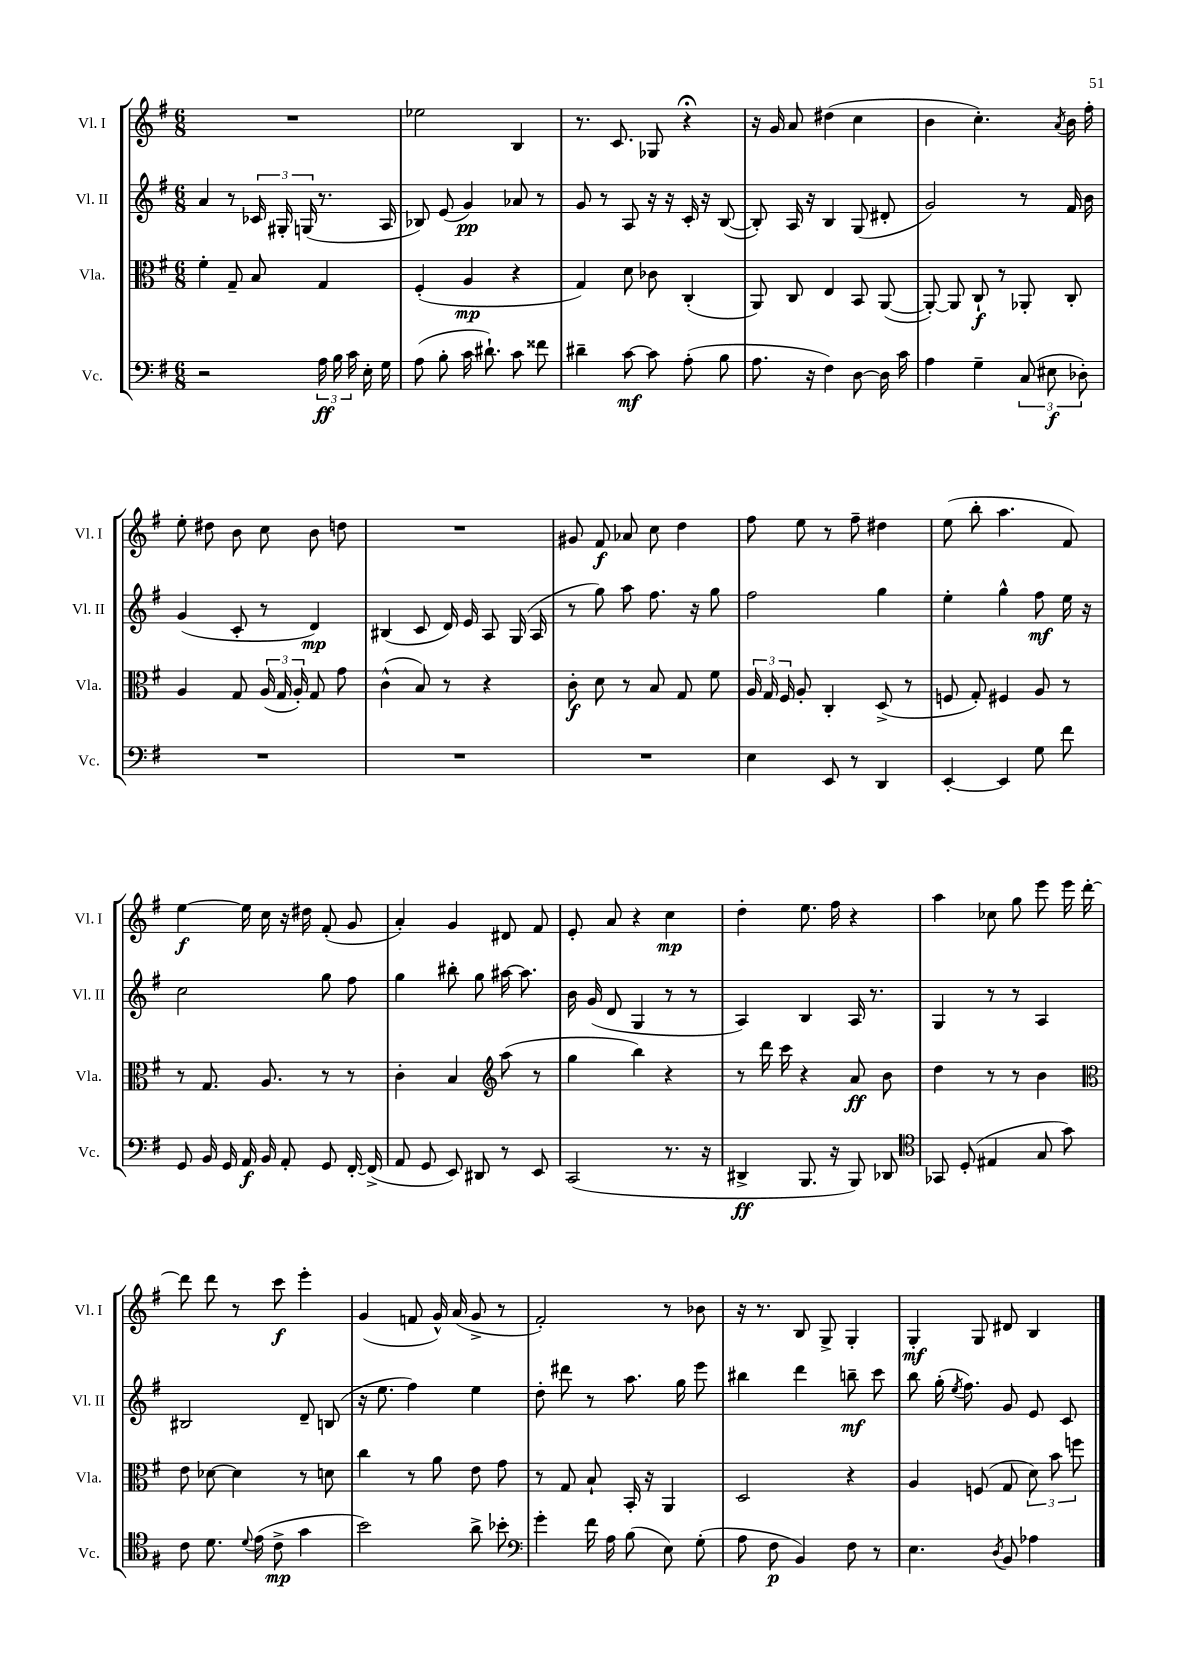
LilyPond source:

<<
\new StaffGroup <<
\new Staff = "s0" \with { instrumentName = "Vl. I" shortInstrumentName = "Vl. I" } {
    \clef treble \key g \major \numericTimeSignature \time 6/8
    \autoBeamOff R2. |
    ees''2 b4 |
    r8. c'8. ges8 r4\fermata |
    r16 g'16 a'8 dis''4( c''4 |
    b'4 c''4.-.) \acciaccatura { a'8 } b'16 fis''16-. |
    e''8-. dis''8 b'8 c''8 b'8 d''8 |
    R2. |
    gis'8 fis'8\f aes'8 c''8 d''4 |
    fis''8 e''8 r8 fis''8-- dis''4 |
    e''8( b''8-. a''4. fis'8) |
    e''4~\f e''16 c''16 r16 dis''16 fis'8-.( g'8 |
    a'4-.) g'4 dis'8 fis'8 |
    e'8-. a'8 r4 c''4\mp |
    d''4-. e''8. fis''16 r4 |
    a''4 ces''8 g''8 e'''8 e'''16 d'''16~-. |
    d'''8 d'''8 r8 c'''8\f e'''4-. |
    g'4( f'8 g'16-^) a'16( g'8-> r8 |
    fis'2-.) r8 bes'8 |
    r16 r8. b8 g8-> g4-. |
    g4-.\mf g8 dis'8 b4 \bar "|." |
}
\new Staff = "s1" \with { instrumentName = "Vl. II" shortInstrumentName = "Vl. II" } {
    \clef treble \key g \major \numericTimeSignature \time 6/8
    \autoBeamOff a'4 r8 \tuplet 3/2 { ces'16 gis16-. g16( } r8. a16 |
    bes8) e'8( g'4\pp) aes'8 r8 |
    g'8 r8 a8 r16 r16 c'16-. r16 b8~( |
    b8-.) a16 r16 b4 g8( dis'8-. |
    g'2) r8 fis'16 b'16 |
    g'4( c'8-. r8 d'4\mp) |
    bis4( c'8 d'16) e'16 a8 g16( a16 |
    r8 g''8) a''8 fis''8. r16 g''8 |
    fis''2 g''4 |
    e''4-. g''4-^ fis''8\mf e''16 r16 |
    c''2 g''8 fis''8 |
    g''4 bis''8-. g''8 ais''16~ ais''8. |
    b'16 g'16( d'8 g4 r8 r8 |
    a4) b4 a16 r8. |
    g4 r8 r8 a4 |
    bis2 d'8-- b8( |
    r16 e''8. fis''4) e''4 |
    d''8-. dis'''8 r8 a''8. g''16 e'''8 |
    bis''4 d'''4 b''8--\mf c'''8 |
    b''8 g''16-.( \acciaccatura { e''8 } fis''8.) g'8 e'8 c'8 \bar "|." |
}
\new Staff = "s2" \with { instrumentName = "Vla." shortInstrumentName = "Vla." } {
    \clef alto \key g \major \numericTimeSignature \time 6/8
    \autoBeamOff fis'4-. g8-- b8 g4 |
    fis4-.( a4\mp r4 |
    g4) d'8 ces'8 c4-.( |
    a,8) c8 e4 b,8 a,8~( |
    a,8~-.) a,8 c8-!\f r8 aes,8-. c8-. |
    a4 g8 \tuplet 3/2 { a16( g16 a16-.) } g8 g'8 |
    c'4-^( b8) r8 r4 |
    c'8-.\f d'8 r8 b8 g8 fis'8 |
    \tuplet 3/2 { a16 g16 fis16 } a8-. c4-. d8->( r8 |
    f8 g8-.) fis4 a8 r8 |
    r8 g8. a8. r8 r8 |
    c'4-. b4 \clef treble a''8( r8 |
    g''4 b''4) r4 |
    r8 d'''16 c'''16 r4 a'8\ff b'8 |
    d''4 r8 r8 b'4 |
    \clef alto e'8 des'8~ des'4 r8 d'8 |
    c''4 r8 a'8 e'8 g'8 |
    r8 g8 b8-! b,16-. r16 a,4 |
    d2 r4 |
    a4 f8( g8 \tuplet 3/2 { d'8) b'8 f''8 } \bar "|." |
}
\new Staff = "s3" \with { instrumentName = "Vc." shortInstrumentName = "Vc." } {
    \clef bass \key g \major \numericTimeSignature \time 6/8
    \autoBeamOff r2 \tuplet 3/2 { a16\ff b16 c'16 } e16-. g16 |
    a8( b8-. c'16 dis'8.-!) c'8 fisis'8 |
    dis'4-- c'8~\mf c'8 a8-.( b8 |
    a8. r16 fis4) d8~ d16 c'16 |
    a4 g4-- \tuplet 3/2 { c8( eis8\f des8-.) } |
    R2. |
    R2. |
    R2. |
    e4 e,8 r8 d,4 |
    e,4~-. e,4 g8 fis'8 |
    g,8 b,16 g,16 a,16\f b,16 a,8-. g,8 fis,16~-. fis,16->( |
    a,8 g,8 e,8) dis,8 r8 e,8 |
    c,2( r8. r16 |
    dis,4->\ff b,,8. r16 b,,8) des,8 |
    \clef tenor ges,8 d8-.( eis4 g8 g'8) |
    c'8 d'8. \appoggiatura { d'8 } e'16( c'8->\mp g'4 |
    b'2) a'8-> bes'8-. |
    \clef bass g'4-. fis'16 a16 b8( e8) g8-.( |
    a8 fis8\p b,4) fis8 r8 |
    e4. \acciaccatura { d8 } b,8 aes4 \bar "|." |
}
>>
>>
\layout { \context { \Score \remove "Bar_number_engraver" } }
